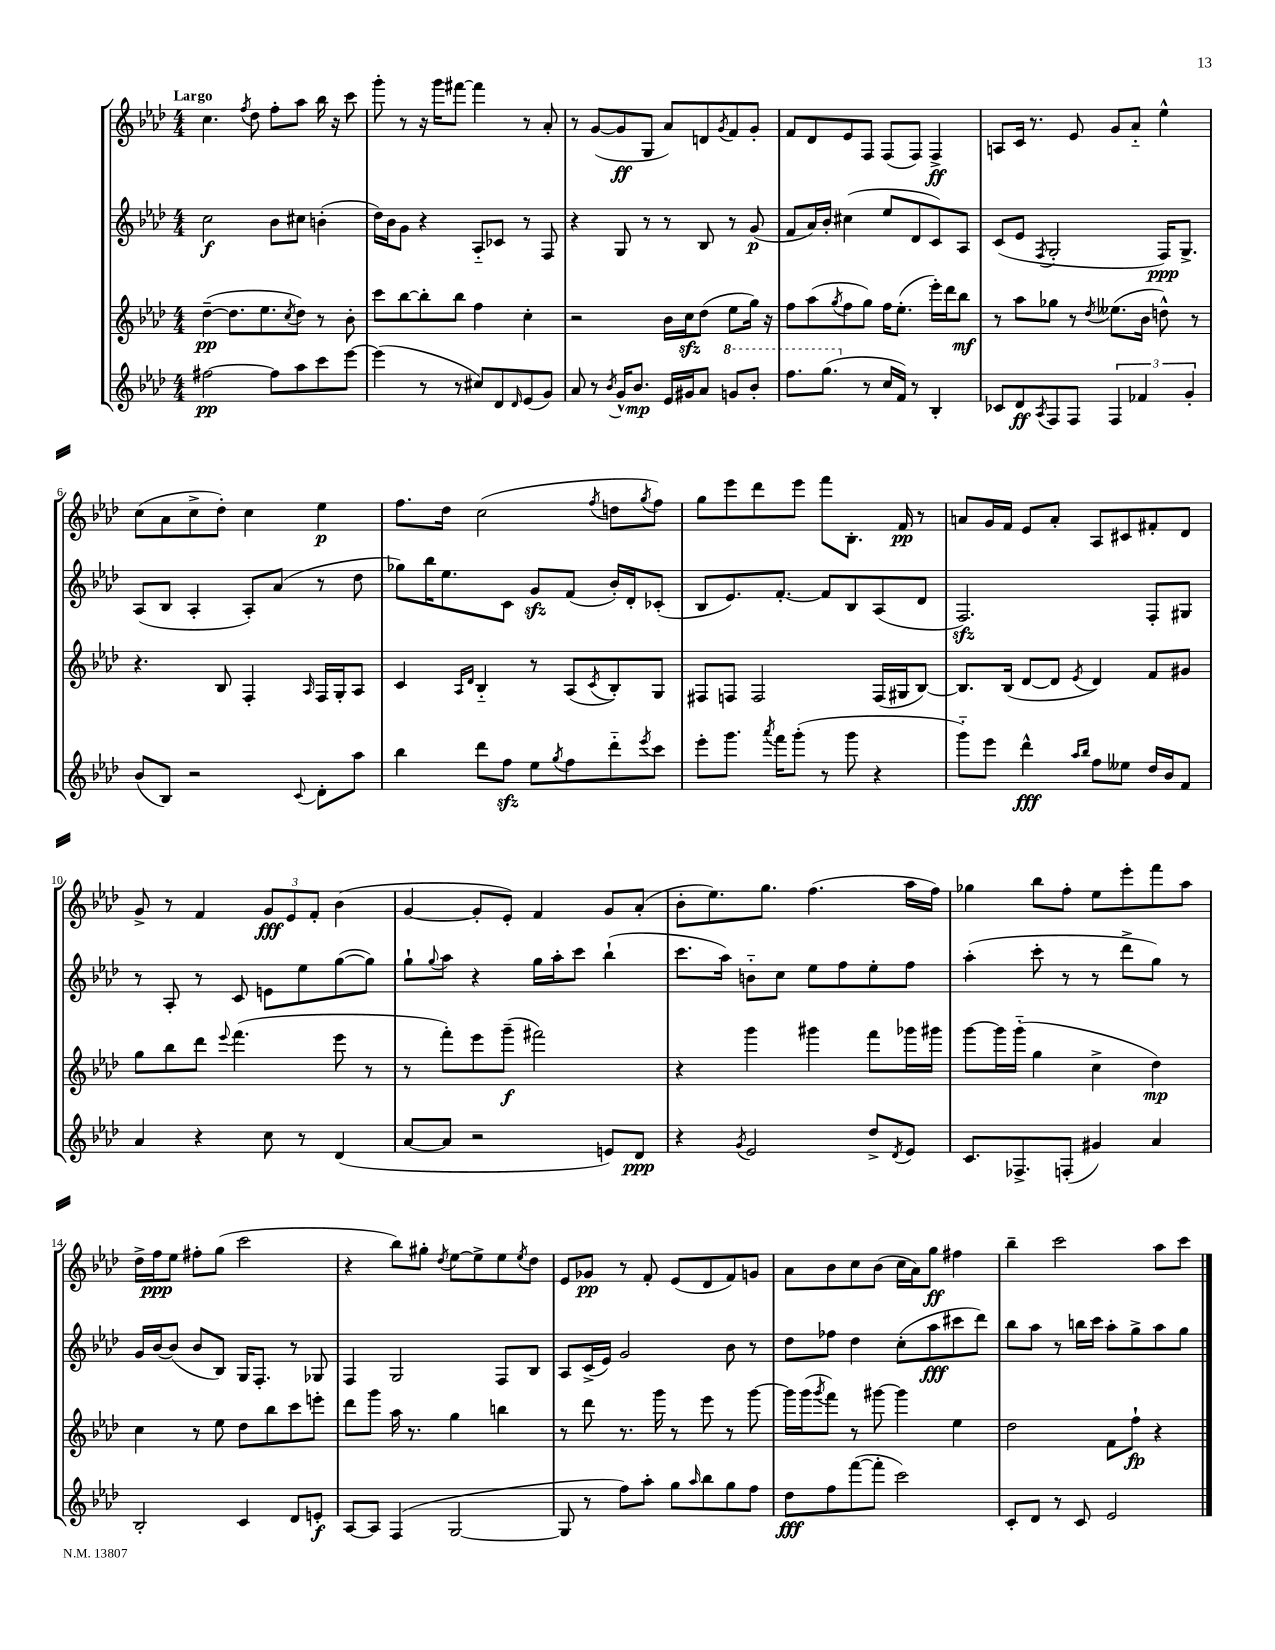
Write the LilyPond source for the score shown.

<<
\new StaffGroup <<
\new Staff = "s0" {
    \clef treble \key aes \major \numericTimeSignature \time 4/4 \tempo "Largo"
    c''4. \acciaccatura { f''8 } des''8 f''8-. aes''8 bes''16 r16 c'''8 |
    g'''8-. r8 r16 g'''16 fis'''8~ fis'''4 r8 aes'8-. |
    r8 g'8~( g'8\ff g8 aes'8) d'8 \acciaccatura { g'8 } f'8 g'8-. |
    f'8 des'8 ees'8 f8 f8( f8) f4->\ff |
    a8 c'16 r8. ees'8 g'8 aes'8-_ ees''4-^ |
    c''8( aes'8 c''8-> des''8-.) c''4 ees''4\p |
    f''8. des''16 c''2( \acciaccatura { f''8 } d''8 \acciaccatura { g''8 } f''8) |
    g''8 ees'''8 des'''8 ees'''8 f'''8 bes8.-. f'16\pp r8 |
    a'8 g'16 f'16 ees'8 a'8-. aes8 cis'8 fis'8-. des'8 |
    g'8-> r8 f'4 \tuplet 3/2 { g'8\fff ees'8 f'8-. } bes'4( |
    g'4~ g'8-. ees'8-.) f'4 g'8 aes'8-.( |
    bes'8-. ees''8.) g''8. f''4.( aes''16 f''16) |
    ges''4 bes''8 f''8-. ees''8 ees'''8-. f'''8 aes''8 |
    des''16-> f''16\ppp ees''8 fis''8-. g''8( c'''2 |
    r4 bes''8) gis''8-. \acciaccatura { des''8 } ees''8~ ees''8-> ees''8 \acciaccatura { ees''8 } des''8 |
    ees'8 ges'8\pp r8 f'8-. ees'8( des'8 f'8) g'8 |
    aes'8 bes'8 c''8 bes'8( c''16 aes'16) g''8\ff fis''4 |
    bes''4-- c'''2 aes''8 c'''8 \bar "|." |
}
\new Staff = "s1" {
    \clef treble \key aes \major \numericTimeSignature \time 4/4
    c''2\f bes'8 cis''8 b'4-.( |
    des''16) bes'16 g'8 r4 aes8-_ ces'8 r8 f8 |
    r4 g8 r8 r8 bes8 r8 g'8\p( |
    f'8 aes'16) bes'16-. cis''4( ees''8 des'8 c'8) aes8 |
    c'8( ees'8 \acciaccatura { f8 } g2-. f16\ppp) g8.-> |
    aes8( bes8 aes4-. aes8-.) aes'8( r8 des''8 |
    ges''8) bes''16 ees''8. c'8 g'8\sfz f'8( bes'16-.) des'16-. ces'8-.( |
    bes8 ees'8.) f'8.~-. f'8 bes8 aes8( des'8 |
    f2.\sfz) f8-. gis8 |
    r8 aes8-. r8 c'8 e'8 ees''8 g''8~( g''8) |
    g''8-! \appoggiatura { g''8 } aes''8 r4 g''16 aes''16-. c'''8 bes''4-!( |
    c'''8. aes''16) b'8-_ c''8 ees''8 f''8 ees''8-. f''8 |
    aes''4-.( c'''8-. r8 r8 des'''8-> g''8) r8 |
    g'16 bes'16~ bes'8( bes'8 bes8) g16 f8.-. r8 ges8 |
    f4 g2 f8 bes8 |
    aes8 c'16->( ees'16) g'2 bes'8 r8 |
    des''8 fes''8 des''4 c''8-.( aes''8\fff cis'''8 des'''8) |
    bes''8 aes''8 r8 b''16 c'''16 aes''8-. g''8-> aes''8 g''8 \bar "|." |
}
\new Staff = "s2" {
    \clef treble \key aes \major \numericTimeSignature \time 4/4
    des''4~--\pp( des''8. ees''8. \acciaccatura { c''8 } des''8) r8 bes'8-. |
    c'''8 bes''8~ bes''8-. bes''8 f''4 c''4-. |
    r2 bes'16 c''16\sfz des''8( ees''8 g''16) r16 |
    f''8 aes''8( \acciaccatura { g''8 } f''8 g''8) f''16 ees''8.-.( ees'''16-.) des'''16 bes''8\mf |
    r8 aes''8 ges''8 r8 \acciaccatura { des''8 } eeses''8.( bes'16 d''8-^) r8 |
    r4. bes8 f4-. \grace { aes16 } f16 g16-. aes8 |
    c'4 \grace { aes16 des'16 } bes4-_ r8 aes8( \acciaccatura { c'8 } bes8-.) g8 |
    fis8 f8 f2 f16( gis16 bes8~) |
    bes8. bes16( des'8~ des'8 \acciaccatura { ees'8 } des'4) f'8 gis'8 |
    g''8 bes''8 des'''8 \appoggiatura { ees'''8 } f'''4.( ees'''8 r8 |
    r8 f'''8-.) ees'''8 g'''8--\f( fis'''2) |
    r4 g'''4 gis'''4 f'''8 ges'''16 gis'''16 |
    g'''8~ g'''16 g'''16-_( g''4 c''4-> des''4\mp) |
    c''4 r8 ees''8 des''8 bes''8 c'''8 e'''8-. |
    des'''8 g'''8 aes''16 r8. g''4 b''4 |
    r8 des'''8 r8. g'''16 r8 ees'''8 r8 g'''8~ |
    g'''16 g'''16( \acciaccatura { g'''8 } f'''8) r8 gis'''8~ gis'''4 ees''4 |
    des''2 f'8 f''8-!\fp r4 \bar "|." |
}
\new Staff = "s3" {
    \clef treble \key aes \major \numericTimeSignature \time 4/4
    fis''2~\pp fis''8 aes''8 c'''8 ees'''8~ |
    ees'''4( r8 r8 cis''8) des'8 \grace { des'16 } ees'8( g'8) |
    aes'8 r8 \acciaccatura { bes'8 } g'16-^ bes'8.\mp ees'16 gis'16 aes'8 \ottava #1 g''!8 bes''8-. |
    f'''8. g'''8.( \ottava #0 r8 c''16 f'16) r8 bes4-. |
    ces'8 des'8\ff \acciaccatura { aes8 } f8 f8 \tuplet 3/2 { f4 fes'4 g'4-. } |
    bes'8( bes8) r2 \appoggiatura { c'8 } des'8-. aes''8 |
    bes''4 des'''8 f''8\sfz ees''8 \acciaccatura { g''8 } f''8 des'''8-_ \acciaccatura { ees'''8 } c'''8 |
    ees'''8-. g'''8. \acciaccatura { aes'''8 } f'''16 g'''8-.( r8 g'''8 r4 |
    g'''8-_) ees'''8 des'''4-^\fff \grace { aes''16 bes''16 } f''8 eeses''8 des''16 bes'16 f'8 |
    aes'4 r4 c''8 r8 des'4( |
    aes'8~ aes'8 r2 e'8) des'8\ppp |
    r4 \acciaccatura { g'8 } ees'2 des''8-> \acciaccatura { des'8 } ees'8 |
    c'8. fes8.-> f8-.( gis'4) aes'4 |
    bes2-. c'4 des'8 e'8-.\f |
    aes8~ aes8 f4( g2~ |
    g8 r8 f''8) aes''8-. g''8 \grace { aes''16 } bes''8 g''8 f''8 |
    des''8\fff f''8 f'''8~( f'''8-. c'''2) |
    c'8-. des'8 r8 c'8 ees'2 \bar "|." |
}
>>
>>
